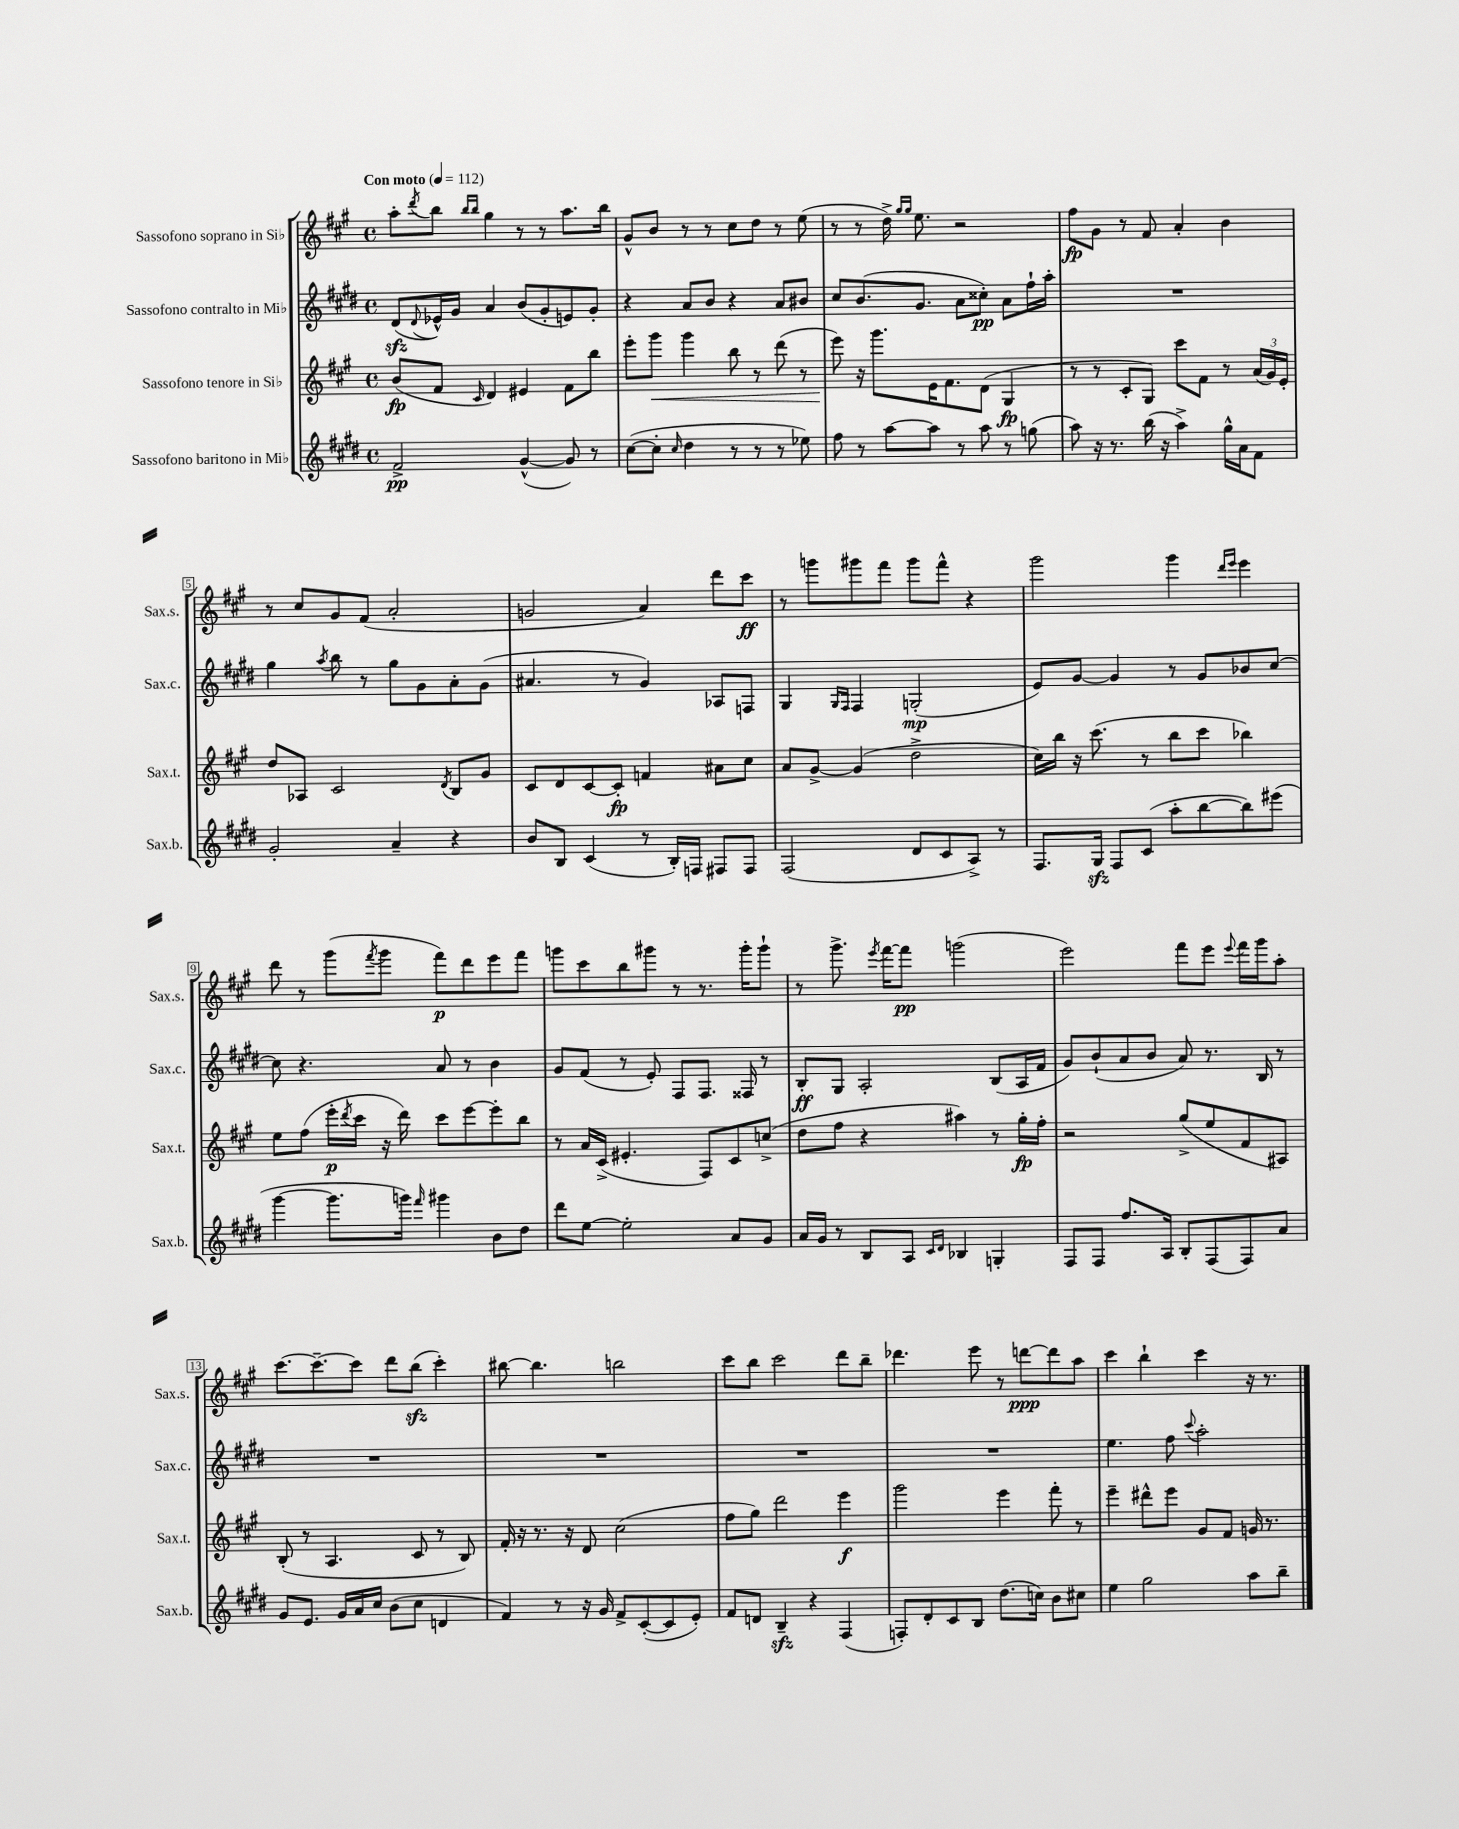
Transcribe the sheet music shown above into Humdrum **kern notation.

**kern	**dynam	**kern	**dynam	**kern	**dynam	**kern	**dynam
*part4	*part4	*part3	*part3	*part2	*part2	*part1	*part1
*staff4	*staff4	*staff3	*staff3	*staff2	*staff2	*staff1	*staff1
*I"Sassofono baritono in Mi♭	*	*I"Sassofono tenore in Si♭	*	*I"Sassofono contralto in Mi♭	*	*I"Sassofono soprano in Si♭	*
*I'Sax.b.	*	*I'Sax.t.	*	*I'Sax.c.	*	*I'Sax.s.	*
*clefG2	*	*clefG2	*	*clefG2	*	*clefG2	*
*k[f#c#g#d#]	*	*k[f#c#g#]	*	*k[f#c#g#d#]	*	*k[f#c#g#]	*
*M4/4	*	*M4/4	*	*M4/4	*	*M4/4	*
*met(c)	*	*met(c)	*	*met(c)	*	*met(c)	*
*MM112	*	*MM112	*	*MM112	*	*MM112	*
=1	=1	=1	=1	=1	=1	=1	=1
!	!	!	!	!	!	!LO:TX:a:B:t=Con moto	!
2f#^/	pp	(8b/L	fp	(8d#zz/L	.	8aa'\L	.
.	.	.	.	8qqd#/	.	8qddd/	.
.	.	8f#/J	.	16e-X^^/L)	.	8bb\J	.
.	.	.	.	16g#/JJ	.	.	.
.	.	.	.	.	.	16qqbb/LL	.
.	.	16qqc#/	.	.	.	16qqbb/JJ	.
.	.	4d/)	.	4a/	.	4gg#\	.
([4g#^^/	.	4e#X/	.	(8b/L	.	8r	.
.	.	.	.	8g#'/	.	8r	.
8g#/])	.	8f#\L	.	8en/)	.	8.aa\L	.
8r	.	8bb\J	.	8g#'/J	.	.	.
.	.	.	.	.	.	16bb\Jk	.
=2	=2	=2	=2	=2	=2	=2	=2
([8cc#\L	.	8eee'\L	.	4r	.	8g#^^/L	.
!	!	!	!LO:HP:b	!	!	!	!
8cc#'\J]	.	8ggg#\J	<	.	.	8b/J	.
16qqcc#/	.	.	.	.	.	.	.
4dd#\	.	4ggg#\	.	8a/L	.	8r	.
.	.	.	.	8b/J	.	8r	.
8r	.	8bb\	.	4r	.	8cc#\L	.
8r	.	8r	.	.	.	8dd\J	.
8r	.	(8ddd\	.	8a/L	.	8r	.
8ee-X\)	.	8r	.	8b#X/J	.	(8ee\	.
=3	=3	=3	=3	=3	=3	=3	=3
8ff#\	.	8eee\)	.	8cc#/L	.	8r	.
8r	.	16r	[	(8.b/	.	8r	.
.	.	8.ggg#\L	.	.	.	.	.
[8aa\L	.	.	.	.	.	16dd^\)	.
.	.	.	.	.	.	16qqgg#/LL	.
.	.	.	.	.	.	16qqgg#/JJ	.
.	.	.	.	8.g#/J	.	8.ee\	.
8aa\J]	.	16e\K	.	.	.	.	.
.	.	8.f#\	.	.	.	.	.
8r	.	.	.	8a\L	.	2r	.
8aa\	.	(8d\J	.	8cc##X'\J)	pp	.	.
8r	.	4G#/	fp	8a\L	.	.	.
(8ggn\	.	.	.	16ff#`\L	.	.	.
.	.	.	.	16aa'\JJ	.	.	.
=4	=4	=4	=4	=4	=4	=4	=4
8aa\)	.	8r	.	1r	.	8ff#\L	fp
16r	.	8r	.	.	.	8g#\J	.
8.r	.	.	.	.	.	.	.
.	.	8c#'/L	.	.	.	8r	.
(16bb\	.	8G#/J)	.	.	.	8f#/	.
16r	.	.	.	.	.	.	.
4aa^\)	.	8ccc#\L	.	.	.	4a'/	.
.	.	8f#\J	.	.	.	.	.
16gg#^^\LL	.	8r	.	.	.	4b\	.
16a\J	.	.	.	.	.	.	.
8f#\J	.	(24a/LL	.	.	.	.	.
.	.	24g#/)	.	.	.	.	.
.	.	24e'/JJ	.	.	.	.	.
!!LO:LB:g=z
=5	=5	=5	=5	=5	=5	=5	=5
2g#'/	.	8dd/L	.	4gg#\	.	8r	.
.	.	8A-X/J	.	.	.	8cc#/L	.
.	.	.	.	8qaa/	.	.	.
.	.	2c#/	.	8bb\	.	8g#/	.
.	.	.	.	8r	.	(8f#/J	.
4a~/	.	.	.	8gg#\L	.	2a'/	.
.	.	.	.	8g#\	.	.	.
.	.	8qd/	.	.	.	.	.
4r	.	8B/L	.	8a'\	.	.	.
.	.	8g#/J	.	(8g#\J	.	.	.
=6	=6	=6	=6	=6	=6	=6	=6
8b/L	.	8c#/L	.	4.a#X/	.	2gn/	.
8B/J	.	8d/	.	.	.	.	.
(4c#/	.	[8c#/	.	.	.	.	.
.	.	8c#'/J]	fp	8r	.	.	.
8r	.	4fn/	.	4g#/)	.	4a/)	.
16B'/LL)	.	.	.	.	.	.	.
16Fn/JJ	.	.	.	.	.	.	.
8F#X/L	.	8a#X\L	.	8A-X/L	.	8ddd\L	.
8F#/J	.	8cc#\J	.	8Fn/J	.	8ccc#\J	ff
=7	=7	=7	=7	=7	=7	=7	=7
(2F#/	.	8a/L	.	4G#/	.	8r	.
.	.	[8g#^/J	.	.	.	8gggn\L	.
.	.	.	.	16qqG#/LL	.	.	.
.	.	.	.	16qqF#/JJ	.	.	.
.	.	(4g#/]	.	4F#/	.	8ggg#X\	.
.	.	.	.	.	.	8fff#\J	.
8d#/L	.	2dd^\	.	(2Gn'/	mp	8ggg#\L	.
8c#/	.	.	.	.	.	8fff#^^\J	.
8A^/J)	.	.	.	.	.	4r	.
8r	.	.	.	.	.	.	.
=8	=8	=8	=8	=8	=8	=8	=8
8.F#/L	.	16cc#\LL)	.	8e/L)	.	2ggg#\	.
.	.	16bb\JJ	.	.	.	.	.
.	.	16r	.	[8g#/J	.	.	.
16G#zz/Jk	.	(8.ccc#\	.	.	.	.	.
8F#/L	.	.	.	4g#/]	.	.	.
(8c#/J	.	8r	.	.	.	.	.
8aa'\L	.	8bb\L	.	8r	.	4ggg#\	.
[8bb\	.	8ccc#\J	.	8g#/L	.	.	.
.	.	.	.	.	.	16qqddd/LL	.
.	.	.	.	.	.	16qqeee/JJ	.
8bb\])	.	4bb-X\)	.	8b-X/	.	4eee\	.
(8eee#X\J	.	.	.	[8cc#/J	.	.	.
!!LO:LB:g=z
=9	=9	=9	=9	=9	=9	=9	=9
[4ggg#\	.	8ee\L	.	8cc#\]	.	8ddd\	.
.	.	(8ff#\J	.	4.r	.	8r	.
8.ggg#\L]	.	16eee'\LL	p	.	.	(8ggg#\L	.
.	.	8qddd/	.	.	.	.	.
.	.	16ccc#\JJ	.	.	.	.	.
.	.	.	.	.	.	8qfff#/	.
.	.	16r	.	.	.	8ggg#\J	.
16gggn\Jk)	.	16ddd\)	.	.	.	.	.
16qqfff#/	.	.	.	.	.	.	.
4ggg#X\	.	8ccc#\L	.	8a/	.	8fff#\L)	p
.	.	[8eee\	.	8r	.	8ddd\	.
8b\L	.	8eee'\]	.	4b\	.	8eee\	.
8dd#\J	.	8bb\J	.	.	.	8fff#\J	.
=10	=10	=10	=10	=10	=10	=10	=10
8ddd#\L	.	8r	.	8g#/L	.	8gggn\L	.
[8ee\J	.	16a/LL	.	(8f#/J	.	8ccc#\	.
.	.	(16c#^/JJ	.	.	.	.	.
2ee'\]	.	4.e#X'/	.	8r	.	8bb\	.
.	.	.	.	8e'/)	.	8ggg#X\J	.
.	.	.	.	8F#/L	.	8r	.
.	.	8F#/L)	.	8.F#/J	.	8.r	.
8a/L	.	8c#/	.	.	.	.	.
.	.	.	.	16F##X/	.	16ggg#'\KL	.
8g#/J	.	(8ccn^/J	.	8r	.	8ggg#`\J	.
=11	=11	=11	=11	=11	=11	=11	=11
16a/LL	.	8dd\L	.	8B'/L	ff	8r	.
16g#/JJ	.	.	.	.	.	.	.
8r	.	8ff#\J	.	8G#/J	.	8.ggg#^\	.
8B/L	.	4r	.	2A'/	.	.	.
.	.	.	.	.	.	8qeee/	.
.	.	.	.	.	.	[16fff#\KL	.
8A/J	.	.	.	.	.	8fff#\J]	pp
16qqc#/LL	.	.	.	.	.	.	.
16qqd#/JJ	.	.	.	.	.	.	.
4B-X/	.	4aa#X\)	.	.	.	(2gggn\	.
4Gn'/	.	8r	.	(8B/L	.	.	.
.	.	16gg#'\LL	fp	16A/L	.	.	.
.	.	16ff#'\JJ	.	16f#/JJ	.	.	.
=12	=12	=12	=12	=12	=12	=12	=12
8F#/L	.	2r	.	8g#/L)	.	2eee\)	.
8F#/J	.	.	.	(8b`/	.	.	.
8.ff#/L	.	.	.	8a/	.	.	.
.	.	.	.	8b/J	.	.	.
16A/Jk	.	.	.	.	.	.	.
8B'/L	.	(8gg#^/L	.	8a/)	.	8fff#\L	.
(8F#/	.	8ee/	.	8.r	.	8eee\J	.
.	.	.	.	.	.	8qqeee/	.
8F#/)	.	8f#/	.	.	.	16fff#\LL	.
.	.	.	.	16B/	.	16ggg#\J	.
8a/J	.	8A#X/J)	.	8r	.	8aa'\J	.
!!LO:LB:g=z
=13	=13	=13	=13	=13	=13	=13	=13
8g#/L	.	(8B'/	.	1r	.	[8.ccc#\L	.
8.e/J	.	8r	.	.	.	.	.
.	.	.	.	.	.	8.ccc#~\_	.
.	.	4.A/	.	.	.	.	.
16g#/LL	.	.	.	.	.	.	.
16a/	.	.	.	.	.	8ccc#\J]	.
16cc#/JJ	.	.	.	.	.	.	.
(8b\L	.	.	.	.	.	8ddd\L	.
8cc#\J	.	8c#/	.	.	.	(8bbzz\J	.
4dn/	.	8r	.	.	.	4ccc#'\)	.
.	.	8B/)	.	.	.	.	.
=14	=14	=14	=14	=14	=14	=14	=14
4f#/)	.	16f#'/	.	1r	.	[8bb#X\	.
.	.	16r	.	.	.	.	.
.	.	8.r	.	.	.	4.bb#\]	.
8r	.	.	.	.	.	.	.
.	.	16r	.	.	.	.	.
16r	.	8d/	.	.	.	.	.
16g#/	.	.	.	.	.	.	.
8f#^/L	.	(2cc#\	.	.	.	2bbn\	.
([8c#'/	.	.	.	.	.	.	.
8c#/]	.	.	.	.	.	.	.
8e'/J)	.	.	.	.	.	.	.
=15	=15	=15	=15	=15	=15	=15	=15
8f#/L	.	8ff#\L	.	1r	.	8ccc#\L	.
8dn/J	.	8gg#\J)	.	.	.	8bb\J	.
4Bzz~/	.	2ddd\	.	.	.	2ccc#\	.
4r	.	.	.	.	.	.	.
(4F#/	.	4eee\	f	.	.	8ddd\L	.
.	.	.	.	.	.	8bb~\J	.
=16	=16	=16	=16	=16	=16	=16	=16
8Fn'/L)	.	2ggg#\	.	1r	.	4.ddd-X\	.
8d#'/	.	.	.	.	.	.	.
8c#/	.	.	.	.	.	.	.
8B/J	.	.	.	.	.	8eee\	.
(8.dd#\L	.	4eee\	.	.	.	8r	.
.	.	.	.	.	.	[8dddn\L	ppp
16ccn\Jk)	.	.	.	.	.	.	.
8b\L	.	8fff#'\	.	.	.	8ddd\]	.
8cc#X\J	.	8r	.	.	.	8aa\J	.
=17	=17	=17	=17	=17	=17	=17	=17
4ee\	.	4eee~\	.	4.ee\	.	4ccc#\	.
2gg#\	.	8ddd#X^^\L	.	.	.	4bb`\	.
.	.	8eee\J	.	8ff#\	.	.	.
.	.	.	.	8qqccc#/	.	.	.
.	.	8g#/L	.	2aa'\	.	4ccc#\	.
.	.	8f#/J	.	.	.	.	.
8aa\L	.	16gn/	.	.	.	16r	.
.	.	8.r	.	.	.	8.r	.
8bb~\J	.	.	.	.	.	.	.
==	==	==	==	==	==	==	==
*-	*-	*-	*-	*-	*-	*-	*-
